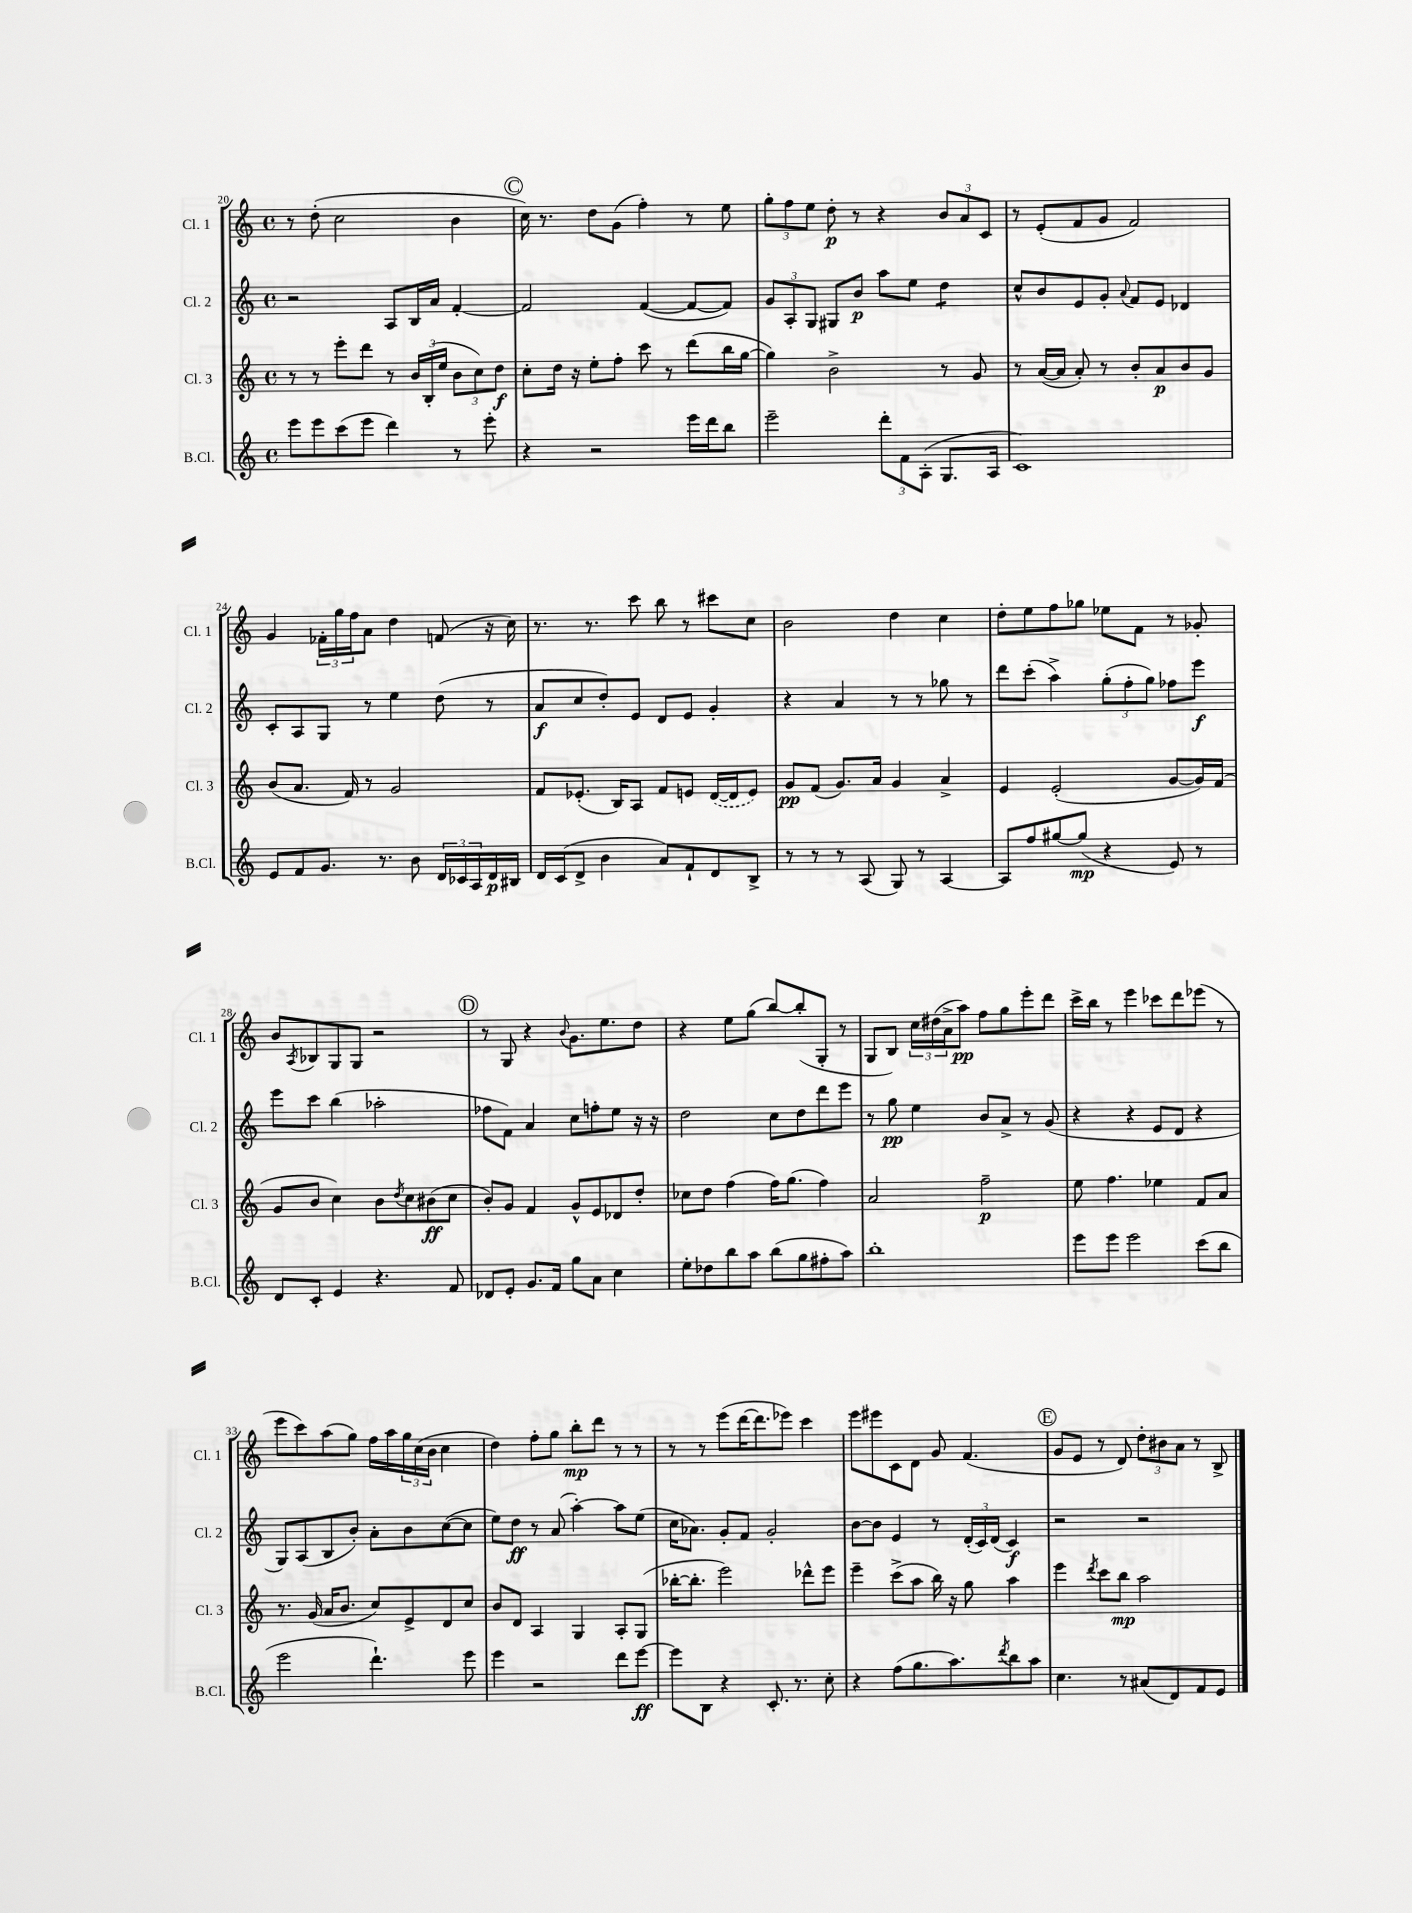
<<
\new StaffGroup <<
\new Staff = "s0" \with { instrumentName = "Cl. 1" shortInstrumentName = "Cl. 1" } {
    \clef treble \key c \major \defaultTimeSignature \time 4/4
    r8 d''8-.( c''2 b'4 |
    \mark \markup { \circle "C" } c''16) r8. d''8 g'8( f''4-.) r8 e''8 |
    \tuplet 3/2 { g''8-. f''8 e''8 } d''8-.\p r8 r4 \tuplet 3/2 { b'8 a'8 c'8 } |
    r8 e'8-.( f'8 g'8 f'2) |
    g'4 \tuplet 3/2 { fes'16-. g''16 f''16 } a'8 d''4 f'8( r16 c''16) |
    r8. r8. c'''8 b''8 r8 cis'''8 c''8 |
    b'2 d''4 c''4 |
    d''8-. e''8 f''8 ges''8 ees''8 f'8 r8 ges'8-. |
    b'8 \acciaccatura { a8 } bes8 g8 g8 r2 |
    \mark \markup { \circle "D" } r8 g8 r4 \appoggiatura { b'8 } g'8. e''8. d''8 |
    r4 e''8 g''8( b''8~) b''8-.( g8-. r8 |
    g8 b8) \tuplet 3/2 { c''16 dis''16( a'16-> } a''8\pp) f''8 g''8 e'''8-. d'''8 |
    c'''16-> b''16 r8 e'''4 ces'''8 d'''8 ees'''8( r8 |
    e'''8 c'''8) a''8( g''8) f''16 a''16 \tuplet 3/2 { g''16 c''16( b'16 } c''4 |
    d''4) f''8-. g''8 b''8-.\mp d'''8 r8 r8 |
    r8 r8 e'''8( d'''16~ d'''8. ees'''8) c'''4 |
    e'''8 eis'''8 c'8 d'8 g'8 f'4.( |
    \mark \markup { \circle "E" } g'8 e'8 r8 d'8) \tuplet 3/2 { d''8-. bis'8 a'8 } r8 b8-> \bar "|." |
}
\new Staff = "s1" \with { instrumentName = "Cl. 2" shortInstrumentName = "Cl. 2" } {
    \clef treble \key c \major \defaultTimeSignature \time 4/4
    r2 a8 b16 a'16 f'4~-. |
    \mark \markup { \circle "C" } f'2 f'4~( f'8~ f'8) |
    \tuplet 3/2 { g'8 a8-. g8 } gis8 b'8\p a''8 e''8 d''4:8 |
    c''8-^ b'8 e'8 g'8-. \appoggiatura { a'8 } f'8 e'8 des'4 |
    c'8-. a8 g8 r8 e''4 d''8( r8 |
    a'8\f c''8 d''8-.) e'8 d'8 e'8 g'4-. |
    r4 a'4 r8 r8 ges''8 r8 |
    d'''8 c'''8-.( a''4->) \tuplet 3/2 { g''8-.( f''8-. g''8) } fes''8 e'''8\f |
    e'''8 c'''8 b''4( aes''2-. |
    \mark \markup { \circle "D" } fes''8 f'8) a'4 c''8 f''8-. e''8 r16 r16 |
    d''2 c''8 d''8 d'''8 e'''8 |
    r8 g''8\pp e''4 b'8 a'8-> r8 g'8( |
    r4 r4 e'8 d'8 r4 |
    g8) a8( b8 b'8-.) a'8-. b'8 c''8~( c''8 |
    e''8) d''8\ff r8 a'8( a''4~-.) a''8 e''8( |
    c''16 aes'8.) g'8-. f'8 g'2-. |
    b'8~ b'8 e'4 r8 \tuplet 3/2 { d'16-.( c'16) d'16( } c'4\f) |
    \mark \markup { \circle "E" } r2 r2 \bar "|." |
}
\new Staff = "s2" \with { instrumentName = "Cl. 3" shortInstrumentName = "Cl. 3" } {
    \clef treble \key c \major \defaultTimeSignature \time 4/4
    r8 r8 e'''8-. d'''8 r8 \tuplet 3/2 { b'16 b16-.( e''16 } \tuplet 3/2 { b'8 c''8) d''8\f } |
    \mark \markup { \circle "C" } c''8-. d''16 r16 e''8-. f''8-. c'''8 r8 d'''8( b''16 g''16~ |
    g''4) b'2-> r8 g'8 |
    r8 a'16~( a'16 a'8-.) r8 b'8-. a'8\p b'8 g'8 |
    b'8( a'8. f'16) r8 g'2 |
    f'8 ees'8.-.( b16) a8 f'8 e'8 \once \slurDashed d'16~( d'16 e'8) |
    g'8\pp f'8( g'8.) a'16 g'4 a'4-> |
    e'4 e'2-.( g'8~ g'16) f'16( |
    g'8 b'8 c''4) b'8 \acciaccatura { d''8 } c''8 bis'8\ff( c''8 |
    \mark \markup { \circle "D" } b'8-.) g'8 f'4 g'8-^ e'8 des'8 d''8-. |
    ces''8 d''8 f''4( f''16) g''8.( f''4) |
    a'2 f''2--\p |
    e''8 f''4. ees''4 f'8 a'8 |
    r8. g'16( a'16 b'8. c''8) e'8-> d'8 c''8 |
    b'8 d'8 a4 g4 a8-. g8( |
    bes''16~-. bes''8.-. e'''2) des'''8-^ e'''8 |
    e'''4-- c'''8->( a''8 b''16) r16 g''8 a''4 |
    \mark \markup { \circle "E" } e'''4 \acciaccatura { d'''8 } c'''8 b''8\mp a''2 \bar "|." |
}
\new Staff = "s3" \with { instrumentName = "B.Cl." shortInstrumentName = "B.Cl." } {
    \clef treble \key c \major \defaultTimeSignature \time 4/4
    e'''8 e'''8 c'''8( e'''8 d'''4) r8 e'''8-. |
    \mark \markup { \circle "C" } r4 r2 e'''16 d'''16 b''8 |
    e'''2-- \tuplet 3/2 { d'''8-. f'8 a8-.( } g8. a16 |
    c'1) |
    e'8 f'8 g'8. r8. b'8 \tuplet 3/2 { d'16 ces'16 a16 } d'16\p bis16 |
    d'16 c'16( d'8-> b'4 a'8) f'8-! d'8 b8-> |
    r8 r8 r8 a8( g8) r8 a4~ |
    a8 f''8 gis''8~ gis''8\mp( r4 e'8) r8 |
    d'8 c'8-. e'4 r4. f'8 |
    \mark \markup { \circle "D" } des'8 e'8-. g'8. f'16 g''8 a'8 c''4 |
    e''8-. des''8 b''8 a''8 b''8( g''8 fis''8-. a''8) |
    b''1-. |
    e'''8 e'''8 e'''2 c'''8( b''8 |
    e'''2 d'''4.-!) e'''8 |
    e'''4 r2 d'''8 e'''8~\ff |
    e'''8 b8 r4 c'8.-. r8. c''8-. |
    r4 f''8( g''8. a''8.) \acciaccatura { d'''8 } b''8 a''8 |
    \mark \markup { \circle "E" } c''4. r8 ais'8( d'8) f'8 e'8 \bar "|." |
}
>>
>>
\layout { \context { \Score currentBarNumber = #20 } }
